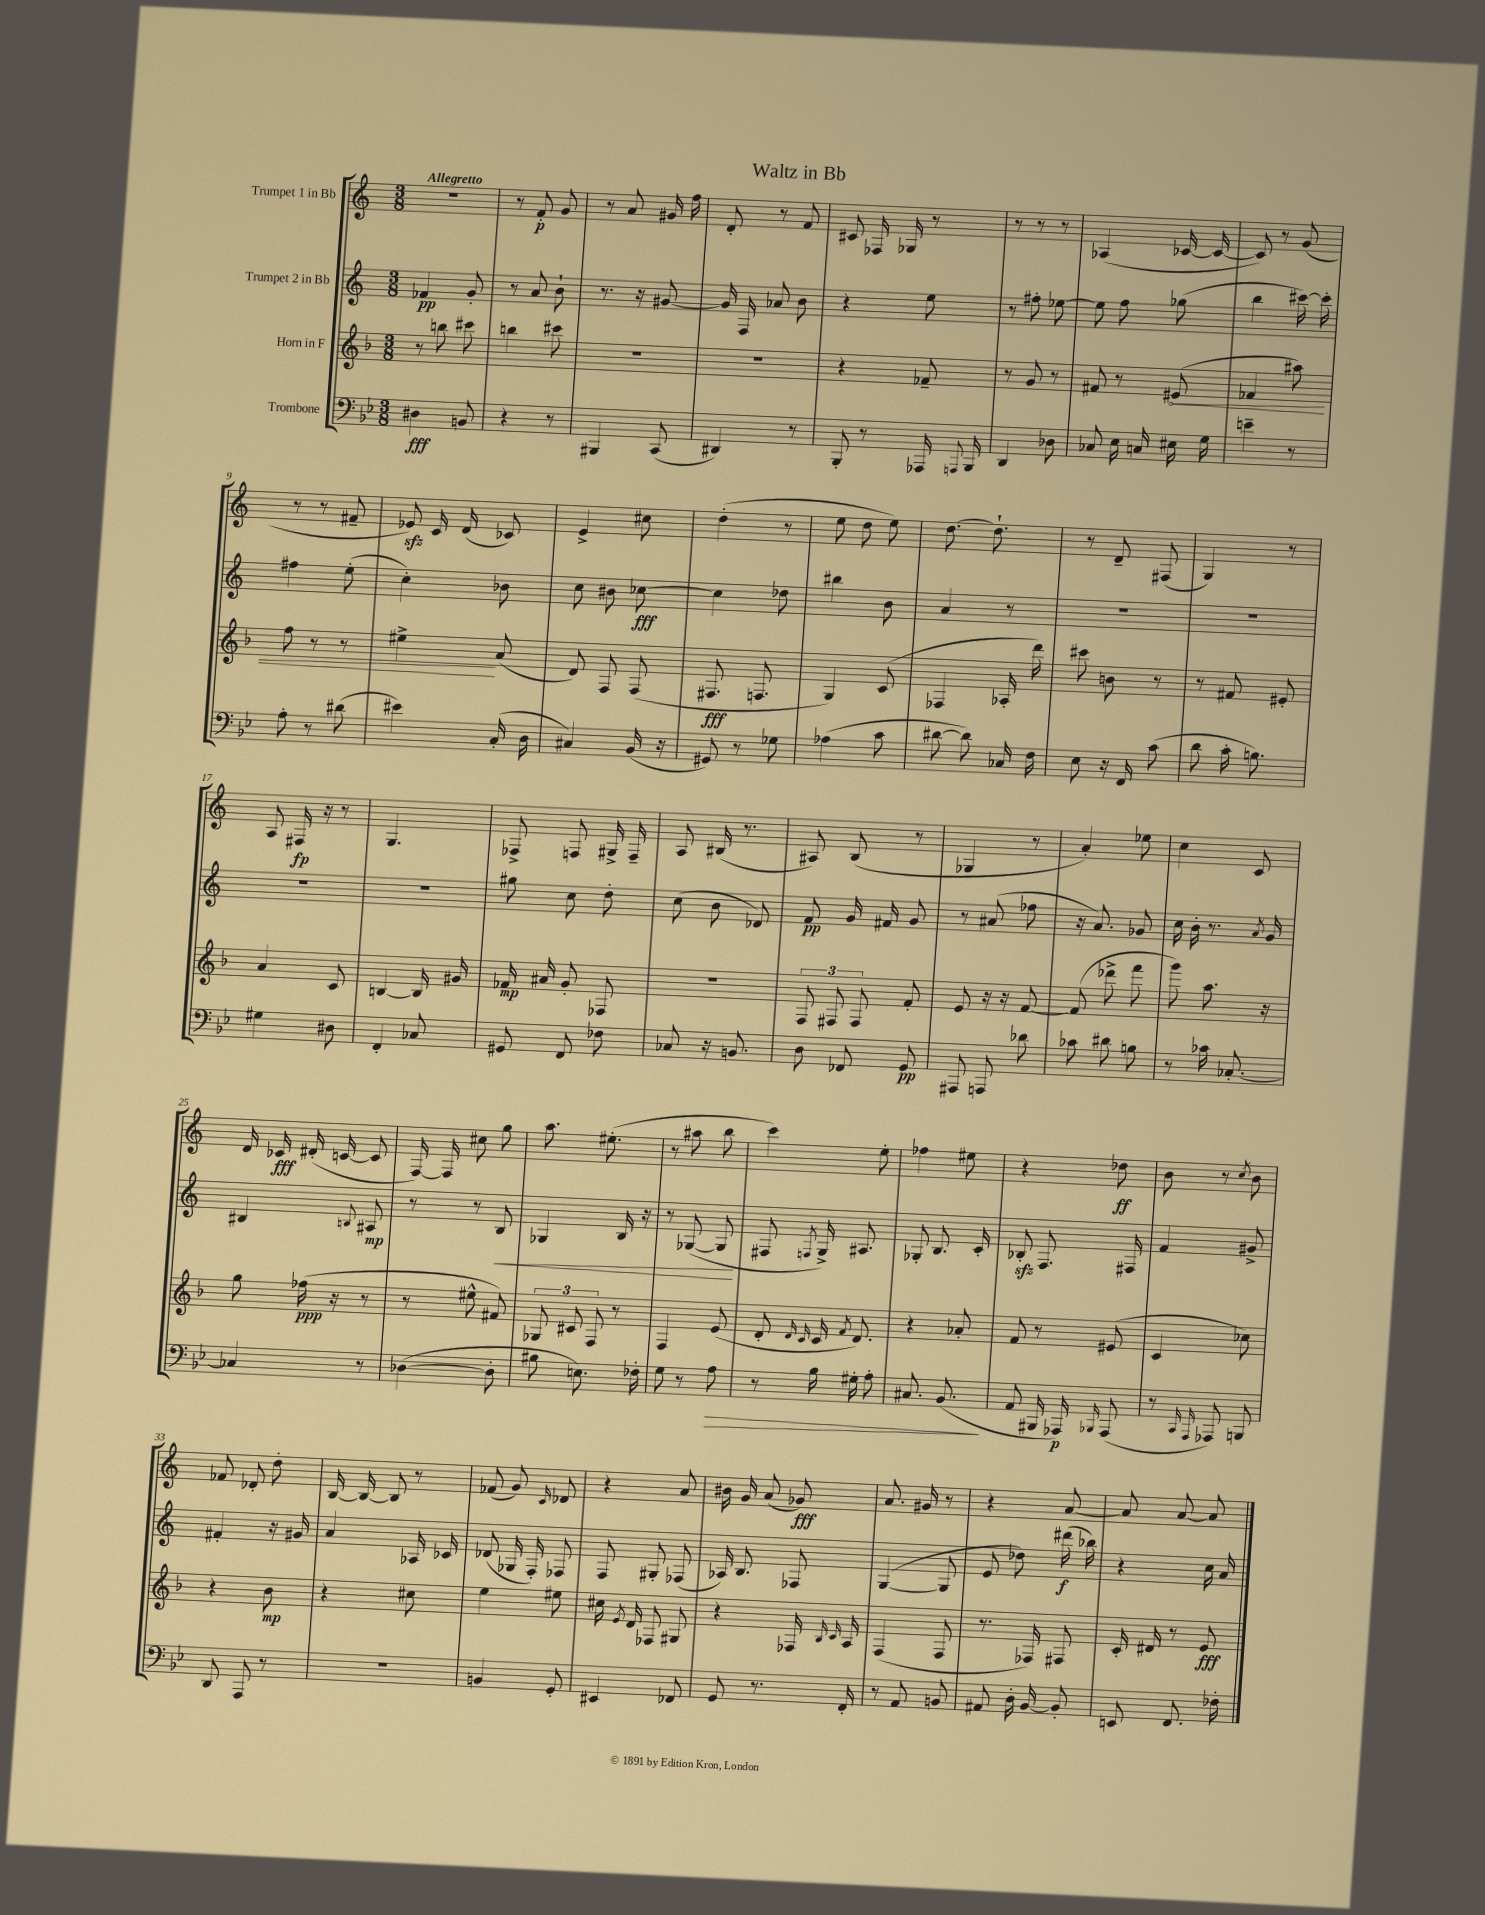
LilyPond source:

\header { title = "Waltz in Bb" }
<<
\new StaffGroup <<
\new Staff = "s0" \with { instrumentName = "Trumpet 1 in Bb" } {
    \clef treble \key c \major \numericTimeSignature \time 3/8 \tempo "Allegretto"
    \autoBeamOff R4. |
    r8 f'8-.\p g'8 |
    r8 a'8 gis'16 f''16 |
    d'8-. r8 f'8 |
    cis'8 fes16 ges16 r8 |
    r8 r8 r8 |
    aes4( ces'16~ ces'16~ |
    ces'8) r8 g'8( |
    r8 r8 fis'8-- |
    ees'8\sfz) c'16 d'16( ces'8) |
    e'4-> cis''8 |
    d''4-.( r8 |
    e''8 d''8 e''8) |
    d''8.~ d''8.-! |
    r8 d'8-- fis8( |
    g4) r8 |
    a8 fis16\fp r16 r8 |
    g4. |
    fes8-> f8 gis16-> f16-- |
    a8 bis16( r8. |
    ais8) b8( r8 |
    ges4 r8 |
    a'4-.) ees''8 |
    c''4 c'8 |
    d'16 ces'16\fff dis'16-.( c'16~ c'8 |
    f16~) f16 cis''8 g''8 |
    a''8. eis''8.-.( |
    r8 ais''8 b''8 |
    c'''4) e''8-. |
    fes''4 eis''8 |
    r4 des''8\ff |
    b'8 r8 \acciaccatura { c''8 } b'8 |
    fes'8 des'8-. d''8-. |
    b16~ b16~ b8 r8 |
    fes'8( g'8) \grace { c'16 } des'8 |
    r4 a'8 |
    bis'16 g'16 a'8( ges'8\fff) |
    a'8. gis'16 r8 |
    r4 a'8~ |
    a'8 a'8~ a'8 \bar "|." |
}
\new Staff = "s1" \with { instrumentName = "Trumpet 2 in Bb" } {
    \clef treble \key c \major \numericTimeSignature \time 3/8
    \autoBeamOff fes'4\pp g'8-. |
    r8 a'8 b'8-! |
    r8. r16 gis'8~ |
    gis'16 f16 aes'8 b'8 |
    r4 e''8 |
    r8 fis''8-. ees''8~ |
    ees''8 f''8 ges''8( |
    b''4 cis'''16~) cis'''16-. |
    fis''4 e''8-.( |
    c''4-.) bes'8 |
    c''8 bis'8 ces''8~\fff |
    ces''4 des''8 |
    bis''4 b'8 |
    a'4 r8 |
    R4. |
    R4. |
    R4. |
    R4. |
    gis''8 c''8 d''8-. |
    c''8( b'8 des'8) |
    f'8\pp g'16 fis'16 g'8 |
    r8 ais'8( fes''8 |
    r16 a'8.) ges'8 |
    c''16 b'16-. r8. \acciaccatura { a'8 } g'16 |
    bis4 \appoggiatura { b8 } ais8\mp |
    r8 r8 b8\< |
    ges4 b16 r16 |
    r8 ges8~( ges8\! |
    fis8 \acciaccatura { f8 } g16->) ais8. |
    ges8-. b8. c'16-. |
    bes8-.\sfz f8. fis16 |
    f'4 gis'8-> |
    fis'4-. r16 gis'16 |
    a'4 aes16 ces'16 |
    des'8( ges16 f16-.) fes8 |
    f8 gis8-. fes8( |
    aes16) b8. fes8 |
    g4~( g8 |
    e'8 des''8) dis'''16\f( bes''16) |
    r4 c''16 a'16 \bar "|." |
}
\new Staff = "s2" \with { instrumentName = "Horn in F" } {
    \clef treble \key f \major \numericTimeSignature \time 3/8
    \autoBeamOff r8 b''8 cis'''8 |
    b''4 cis'''8 |
    R4. |
    R4. |
    r4 fes'8-- |
    r8 g'8 r8 |
    fis'8 r8 \once \override Hairpin.circled-tip = ##t eis'8\<( |
    fes'4 ais''8) |
    f''8 r8 r8 |
    eis''4->\! a'8( |
    d'8) f8 f8( |
    fis8.\fff f8. |
    g4) c'8( |
    fes4 aes16-. d'''16) |
    cis'''8 b'8 r8 |
    r8 fis'8 eis'8-. |
    a'4 c'8 |
    b4~ b16 gis'16 |
    fes'16\mp ais'16 g'8-. fes8 |
    R4. |
    \tuplet 3/2 { f8 fis8 fis8 } f'8-. |
    e'8 r16 r16 f'8~ |
    f'8( des'''8-> f'''8 |
    g'''8) a''8. r16 |
    g''8 fes''16\ppp( r16 r8 |
    r8 eis''8-^ fis'8) |
    \tuplet 3/2 { ges8 cis'8 f8 } r8 |
    f4 e'8( |
    d'8-. \grace { d'16 c'16 } c'16 \acciaccatura { f'8 } d'8.) |
    r4 aes'8-. |
    f'8 r8 eis'8( |
    c'4 ces''8) |
    r4 bes'8\mp |
    r4 cis''8 |
    e''4 eis''8 |
    cis''16 \acciaccatura { e'8 } d'16 fes8 gis8 |
    r4 fes16 \grace { bes16 c'16 } a16 |
    f4( f8 |
    r8. fes16) fis8 |
    c'16-. dis'16 r8 e'8\fff \bar "|." |
}
\new Staff = "s3" \with { instrumentName = "Trombone" } {
    \clef bass \key bes \major \numericTimeSignature \time 3/8
    \autoBeamOff dis4\fff b,8 |
    r4 r8 |
    bis,,4 c,8( |
    dis,4) r8 |
    bes,,8-. r8 aes,,16 \appoggiatura { a,,8 } bes,,16 |
    d,4 des8 |
    ces8 ees16 c16 eis16 g16 |
    e'4-- r8 |
    a8-. r8 dis'8( |
    eis'4) c16-.( d16 |
    cis4) bes,16( r16 |
    gis,8) r8 ges8 |
    aes4( c'8 |
    dis'8~ dis'8) ces16 f16 |
    ees8 r16 f,16 c'8( |
    d'8 c'16-. b8.) |
    gis4 dis8 |
    f,4-. ces8 |
    gis,8 f,8 fes8 |
    ces8 r16 b,8. |
    d8 fes,8 g,8\pp |
    ais,,8 a,,8 des'8 |
    ces'8 dis'8 b8 |
    r8 ces'16 ces8.~-. |
    ces4 r8 |
    des4~( des8-. |
    bis8 e8.) fes16-. |
    g8 r8 a8\> |
    r8 bes16 gis16-. a8-. |
    cis8. bes,8.\!( |
    a,8 bis,,16 aes,,16\p) \grace { bes,,16 } aes,,8( |
    r8 \grace { c,16 a,,16 } aes,,8) b,,8 |
    d,8 a,,8 r8 |
    R4. |
    b,4 g,8-. |
    eis,4 fes,8 |
    g,8 r8. f,16-. |
    r8 a,8 b,8 |
    ais,8 d16-. bes,16~ bes,8-. |
    e,8 f,8. fes16-. \bar "|." |
}
>>
>>
